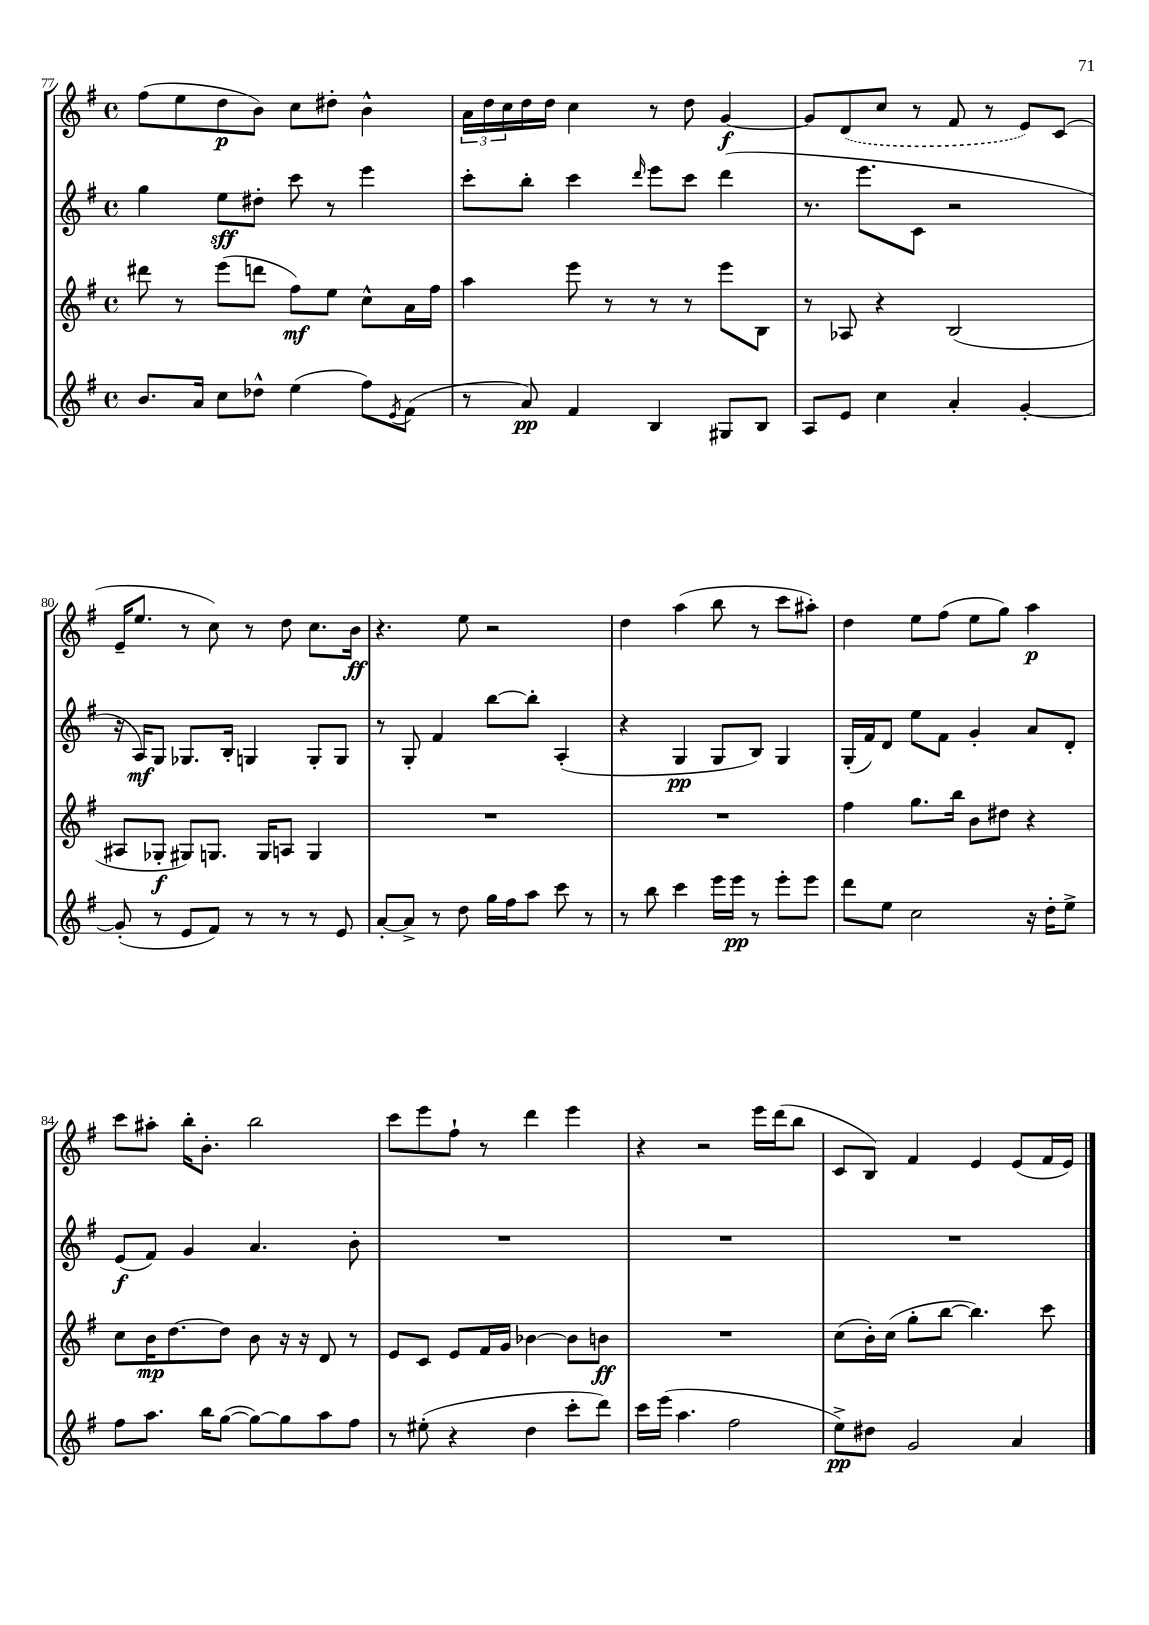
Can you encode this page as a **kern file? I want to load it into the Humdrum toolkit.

**kern	**dynam	**kern	**dynam	**kern	**dynam	**kern	**dynam
*part4	*part4	*part3	*part3	*part2	*part2	*part1	*part1
*staff4	*staff4	*staff3	*staff3	*staff2	*staff2	*staff1	*staff1
*clefG2	*	*clefG2	*	*clefG2	*	*clefG2	*
*k[f#]	*	*k[f#]	*	*k[f#]	*	*k[f#]	*
*M4/4	*	*M4/4	*	*M4/4	*	*M4/4	*
*met(c)	*	*met(c)	*	*met(c)	*	*met(c)	*
=77	=77	=77	=77	=77	=77	=77	=77
8.b/L	.	8ddd#X\	.	4gg\	.	(8ff#\L	.
.	.	8r	.	.	.	8ee\	.
16a/Jk	.	.	.	.	.	.	.
8cc\L	.	(8eee\L	.	8ee\L	sff	8dd\	p
8dd-X^^\J	.	8dddn\J	.	8dd#X'\J	.	8b\J)	.
(4ee\	.	8ff#\L)	mf	8ccc\	.	8cc\L	.
.	.	8ee\J	.	8r	.	8dd#X'\J	.
8ff#\L)	.	8cc^^\L	.	4eee\	.	4b^^\	.
8qe/	.	.	.	.	.	.	.
(8f#\J	.	16a\L	.	.	.	.	.
.	.	16ff#\JJ	.	.	.	.	.
=78	=78	=78	=78	=78	=78	=78	=78
8r	.	4aa\	.	8ccc'\L	.	24a\LL	.
.	.	.	.	.	.	24dd\	.
.	.	.	.	.	.	24cc\	.
8a/)	pp	.	.	8bb'\J	.	16dd\	.
.	.	.	.	.	.	16dd\JJ	.
4f#/	.	8eee\	.	4ccc\	.	4cc\	.
.	.	8r	.	.	.	.	.
.	.	.	.	16qqddd/	.	.	.
4B/	.	8r	.	8eee\L	.	8r	.
.	.	8r	.	8ccc\J	.	8dd\	.
8G#X/L	.	8eee\L	.	(4ddd\	.	[4g/	f
8B/J	.	8B\J	.	.	.	.	.
=79	=79	=79	=79	=79	=79	=79	=79
8A/L	.	8r	.	8.r	.	8g/L]	.
8e/J	.	8A-X/	.	.	.	(8d/	.
.	.	.	.	8.eee\L	.	.	.
4cc\	.	4r	.	.	.	8cc/J	.
.	.	.	.	8c\J	.	8r	.
4a'/	.	(2B/	.	2r	.	8f#/	.
.	.	.	.	.	.	8r	.
[4g'/	.	.	.	.	.	8e/L)	.
.	.	.	.	.	.	(8c/J	.
!!LO:LB:g=z
=80	=80	=80	=80	=80	=80	=80	=80
(8g'/]	.	8A#X/L	.	16r	.	16e~/KL	.
.	.	.	.	16A/KL)	mf	8.ee/J	.
8r	.	8G-X'/J	f	8G/J	.	.	.
8e/L	.	8G#X/L)	.	8.G-X/L	.	8r	.
8f#/J)	.	8.Gn/J	.	.	.	8cc\)	.
.	.	.	.	16B'/Jk	.	.	.
8r	.	.	.	4Gn/	.	8r	.
.	.	16G/KL	.	.	.	.	.
8r	.	8An/J	.	.	.	8dd\	.
8r	.	4G/	.	8G'/L	.	8.cc\L	.
8e/	.	.	.	8G/J	.	.	.
.	.	.	.	.	.	16b\Jk	ff
=81	=81	=81	=81	=81	=81	=81	=81
[8a'/L	.	1r	.	8r	.	4.r	.
8a^/J]	.	.	.	8G'/	.	.	.
8r	.	.	.	4f#/	.	.	.
8dd\	.	.	.	.	.	8ee\	.
16gg\LL	.	.	.	[8bb\L	.	2r	.
16ff#\J	.	.	.	.	.	.	.
8aa\J	.	.	.	8bb'\J]	.	.	.
8ccc\	.	.	.	(4A'/	.	.	.
8r	.	.	.	.	.	.	.
=82	=82	=82	=82	=82	=82	=82	=82
8r	.	1r	.	4r	.	4dd\	.
8bb\	.	.	.	.	.	.	.
4ccc\	.	.	.	4G/	pp	(4aa\	.
16eee\LL	.	.	.	8G/L	.	8bb\	.
16eee\JJ	pp	.	.	.	.	.	.
8r	.	.	.	8B/J)	.	8r	.
8eee'\L	.	.	.	4G/	.	8ccc\L	.
8eee\J	.	.	.	.	.	8aa#X'\J)	.
=83	=83	=83	=83	=83	=83	=83	=83
8ddd\L	.	4ff#\	.	(16G'/LL	.	4dd\	.
.	.	.	.	16f#/J)	.	.	.
8ee\J	.	.	.	8d/J	.	.	.
2cc\	.	8.gg\L	.	8ee\L	.	8ee\L	.
.	.	.	.	8f#\J	.	(8ff#\J	.
.	.	16bb\Jk	.	.	.	.	.
.	.	8b\L	.	4g'/	.	8ee\L	.
.	.	8dd#X\J	.	.	.	8gg\J)	.
16r	.	4r	.	8a/L	.	4aa\	p
16dd'\KL	.	.	.	.	.	.	.
8ee^\J	.	.	.	8d'/J	.	.	.
!!LO:LB:g=z
=84	=84	=84	=84	=84	=84	=84	=84
8ff#\L	.	8cc\L	.	(8e/L	f	8ccc\L	.
8.aa\J	.	16b\K	mp	8f#/J)	.	8aa#X'\J	.
.	.	[8.dd\	.	.	.	.	.
.	.	.	.	4g/	.	16bb'\KL	.
16bb\KL	.	.	.	.	.	8.b'\J	.
([8gg\J	.	8dd\J]	.	.	.	.	.
8gg\L_)	.	8b\	.	4.a/	.	2bb\	.
8gg\]	.	16r	.	.	.	.	.
.	.	16r	.	.	.	.	.
8aa\	.	8d/	.	.	.	.	.
8ff#\J	.	8r	.	8b'\	.	.	.
=85	=85	=85	=85	=85	=85	=85	=85
8r	.	8e/L	.	1r	.	8ccc\L	.
(8ee#X'\	.	8c/J	.	.	.	8eee\	.
4r	.	8e/L	.	.	.	8ff#`\J	.
.	.	16f#/L	.	.	.	8r	.
.	.	16g/JJ	.	.	.	.	.
4dd\	.	[4b-X\	.	.	.	4ddd\	.
8ccc'\L	.	8b-\L]	.	.	.	4eee\	.
8ddd\J)	.	8bn\J	ff	.	.	.	.
=86	=86	=86	=86	=86	=86	=86	=86
16ccc\LL	.	1r	.	1r	.	4r	.
(16eee\JJ	.	.	.	.	.	.	.
4.aa\	.	.	.	.	.	.	.
.	.	.	.	.	.	2r	.
2ff#\	.	.	.	.	.	.	.
.	.	.	.	.	.	16eee\LL	.
.	.	.	.	.	.	(16ddd\J	.
.	.	.	.	.	.	8bb\J	.
=87	=87	=87	=87	=87	=87	=87	=87
8ee^\L)	pp	(8cc\L	.	1r	.	8c/L	.
8dd#X\J	.	16b'\L)	.	.	.	8B/J)	.
.	.	(16cc\JJ	.	.	.	.	.
2g/	.	8gg'\L	.	.	.	4f#/	.
.	.	[8bb\J	.	.	.	.	.
.	.	4.bb\])	.	.	.	4e/	.
4a/	.	.	.	.	.	(8e/L	.
.	.	8ccc\	.	.	.	16f#/L	.
.	.	.	.	.	.	16e/JJ)	.
==	==	==	==	==	==	==	==
*-	*-	*-	*-	*-	*-	*-	*-
